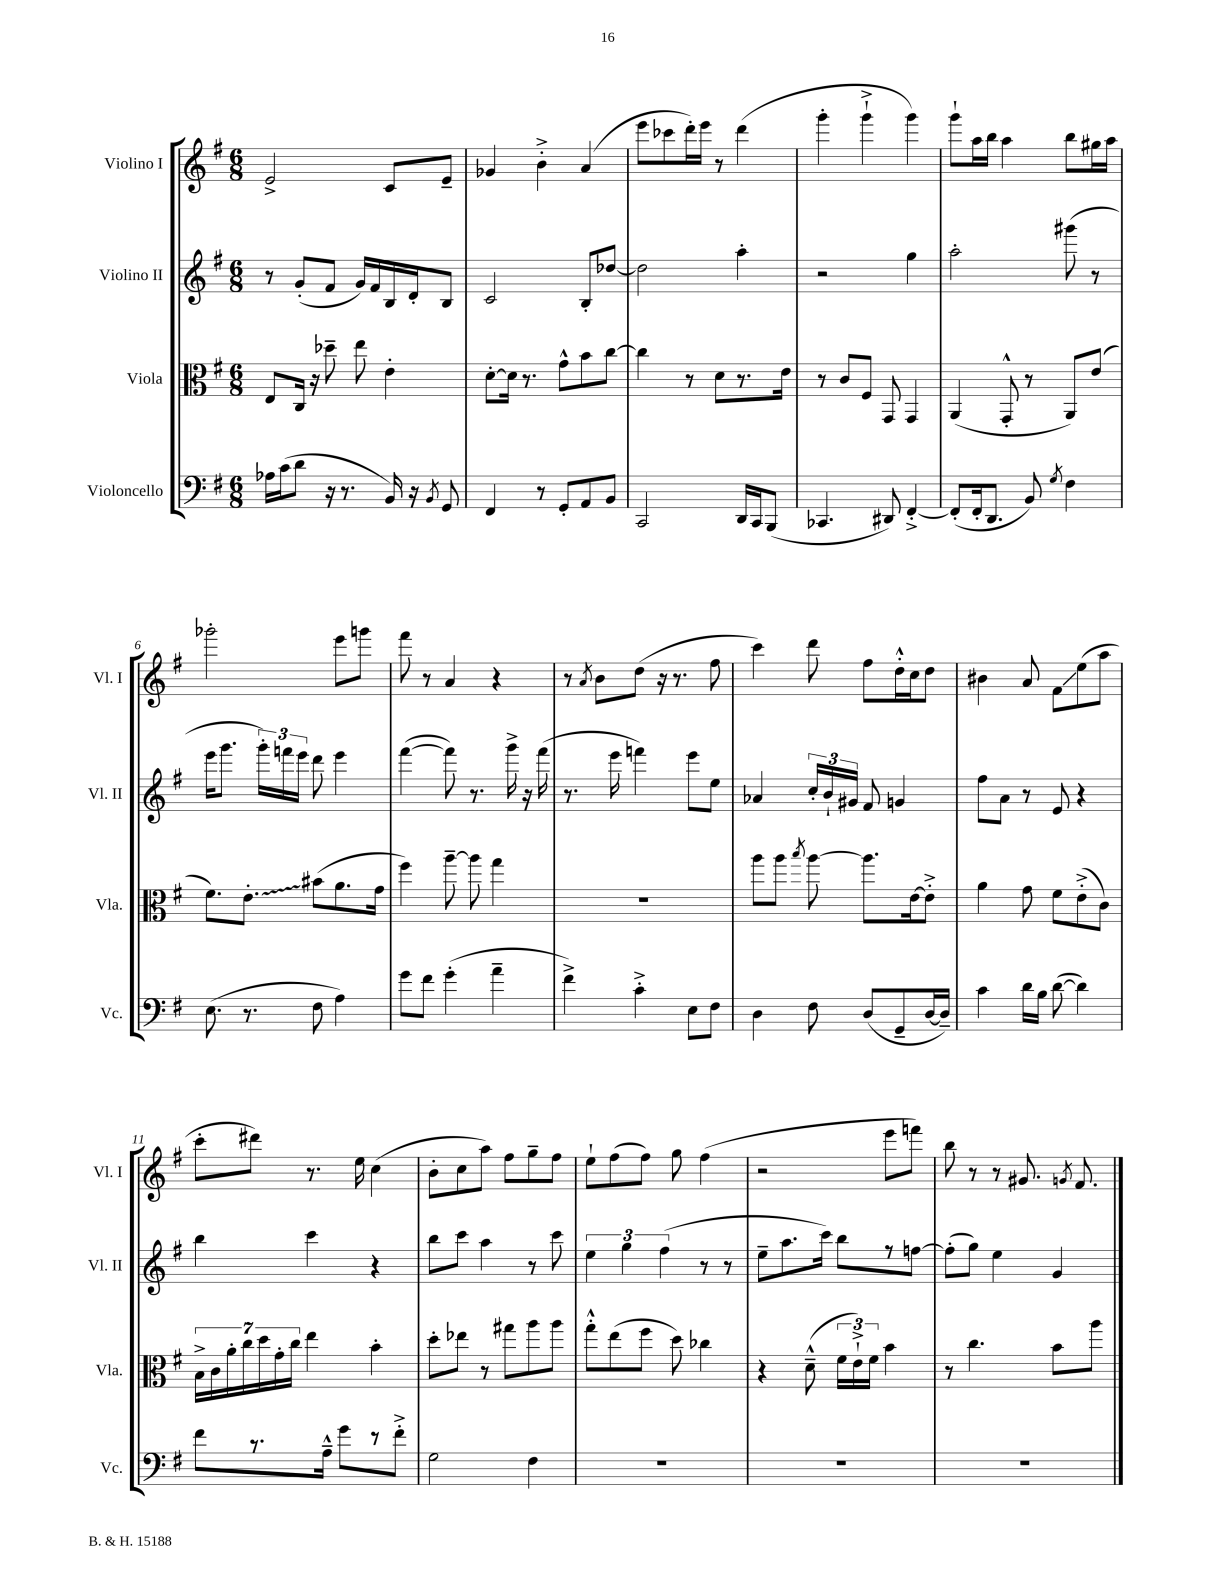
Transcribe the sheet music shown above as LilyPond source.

<<
\new StaffGroup <<
\new Staff = "s0" \with { instrumentName = "Violino I" shortInstrumentName = "Vl. I" } {
    \clef treble \key g \major \numericTimeSignature \time 6/8
    \autoBeamOff e'2-> c'8[ e'8]-- |
    ges'4 b'4-.-> a'4( |
    e'''8[ ces'''8 d'''16-.) e'''16] r8 d'''4( |
    g'''4-. g'''4-!-> g'''4) |
    g'''8[-! a''16 b''16] a''4 b''8[ gis''16 a''16] |
    ges'''2-. e'''8[ g'''8] |
    fis'''8 r8 a'4 r4 |
    r8 \acciaccatura { a'8 } b'8[ d''8]( r16 r8. fis''8 |
    c'''4) d'''8 fis''8[ d''16-.-^ c''16 d''8] |
    bis'4 a'8 fis'8[\glissando e''8( a''8] |
    c'''8[-. dis'''8]) r8. e''16 c''4( |
    b'8[-. c''8 a''8]) fis''8[ g''8-- fis''8] |
    e''8[-! fis''8( fis''8]) g''8 fis''4( |
    r2 e'''8[ f'''8]) |
    b''8 r8 r8 gis'8. \acciaccatura { g'8 } fis'8. \bar "|." |
}
\new Staff = "s1" \with { instrumentName = "Violino II" shortInstrumentName = "Vl. II" } {
    \clef treble \key g \major \numericTimeSignature \time 6/8
    \autoBeamOff r8 g'8[-.( fis'8] g'16[) fis'16 b16 d'16-. b8] |
    c'2 b8[-. des''8]~ |
    des''2 a''4-. |
    r2 g''4 |
    a''2-. gis'''8( r8 |
    e'''16[ g'''8.] \tuplet 3/2 { g'''16[-.) f'''16 e'''16] } d'''8 e'''4 |
    fis'''4~( fis'''8) r8. g'''16-> r16 fis'''16( |
    r8. e'''16 f'''4) e'''8[ e''8] |
    aes'4 \tuplet 3/2 { c''16[-. b'16-! gis'16] } fis'8 g'4 |
    fis''8[ a'8] r8 e'8 r4 |
    b''4 c'''4 r4 |
    b''8[ c'''8] a''4 r8 c'''8 |
    \tuplet 3/2 { e''4 g''4 fis''4( } r8 r8 |
    e''8[-- a''8. c'''16]) b''8[ r8 f''8]~ |
    f''8[-.( g''8]) e''4 g'4 \bar "|." |
}
\new Staff = "s2" \with { instrumentName = "Viola" shortInstrumentName = "Vla." } {
    \clef alto \key g \major \numericTimeSignature \time 6/8
    \autoBeamOff e8[ c16] r16 des''8-- e''8 e'4-. |
    d'8[~-. d'16] r8. g'8[-^ b'8 c''8]~ |
    c''4 r8 d'8[ r8. e'16] |
    r8 c'8[ fis8] g,8 g,4 |
    a,4( g,8-.-^ r8 a,8[) e'8]( |
    fis'8.[) \once \override Glissando.style = #'zigzag e'8.]-.\glissando bis'8[( a'8. g'16] |
    fis''4) a''8~-- a''8 g''4 |
    R2. |
    a''8[ a''8] \acciaccatura { b''8 } a''8~ a''8.[ e'16~ e'8]-.-> |
    a'4 g'8 fis'8[ e'8-.->( c'8]) |
    \tuplet 7/4 { b16[-> c'16 a'16-. c''16 d''16 g'16-. c''16] } e''4 b'4-. |
    d''8[-. ees''8] r8 gis''8[ a''8 a''8] |
    g''8[-.-^ e''8( fis''8] d''8) ces''4 |
    r4 d'8---^( \tuplet 3/2 { fis'16[ e'16-!->) fis'16] } b'4 |
    r8 c''4. b'8[ a''8] \bar "|." |
}
\new Staff = "s3" \with { instrumentName = "Violoncello" shortInstrumentName = "Vc." } {
    \clef bass \key g \major \numericTimeSignature \time 6/8
    \autoBeamOff aes16[ c'16( d'8] r16 r8. b,16) r16 \acciaccatura { b,8 } g,8 |
    fis,4 r8 g,8[-. a,8 b,8] |
    c,2 d,16[ c,16 b,,8]( |
    ces,4. dis,8) fis,4~-.-> |
    fis,8[-.( fis,16-. d,8.] b,8) \acciaccatura { g8 } fis4 |
    e8.( r8. fis8 a4) |
    g'8[ fis'8] g'4-.( a'4-- |
    fis'4->) c'4-.-> e8[ fis8] |
    d4 fis8 d8[( g,8-- d16~ d16]--) |
    c'4 d'16[ b16] d'8~( d'4) |
    fis'8[ r8. a16]---^ g'8[ r8 fis'8]-.-> |
    g2 fis4 |
    R2. |
    R2. |
    R2. \bar "|." |
}
>>
>>
